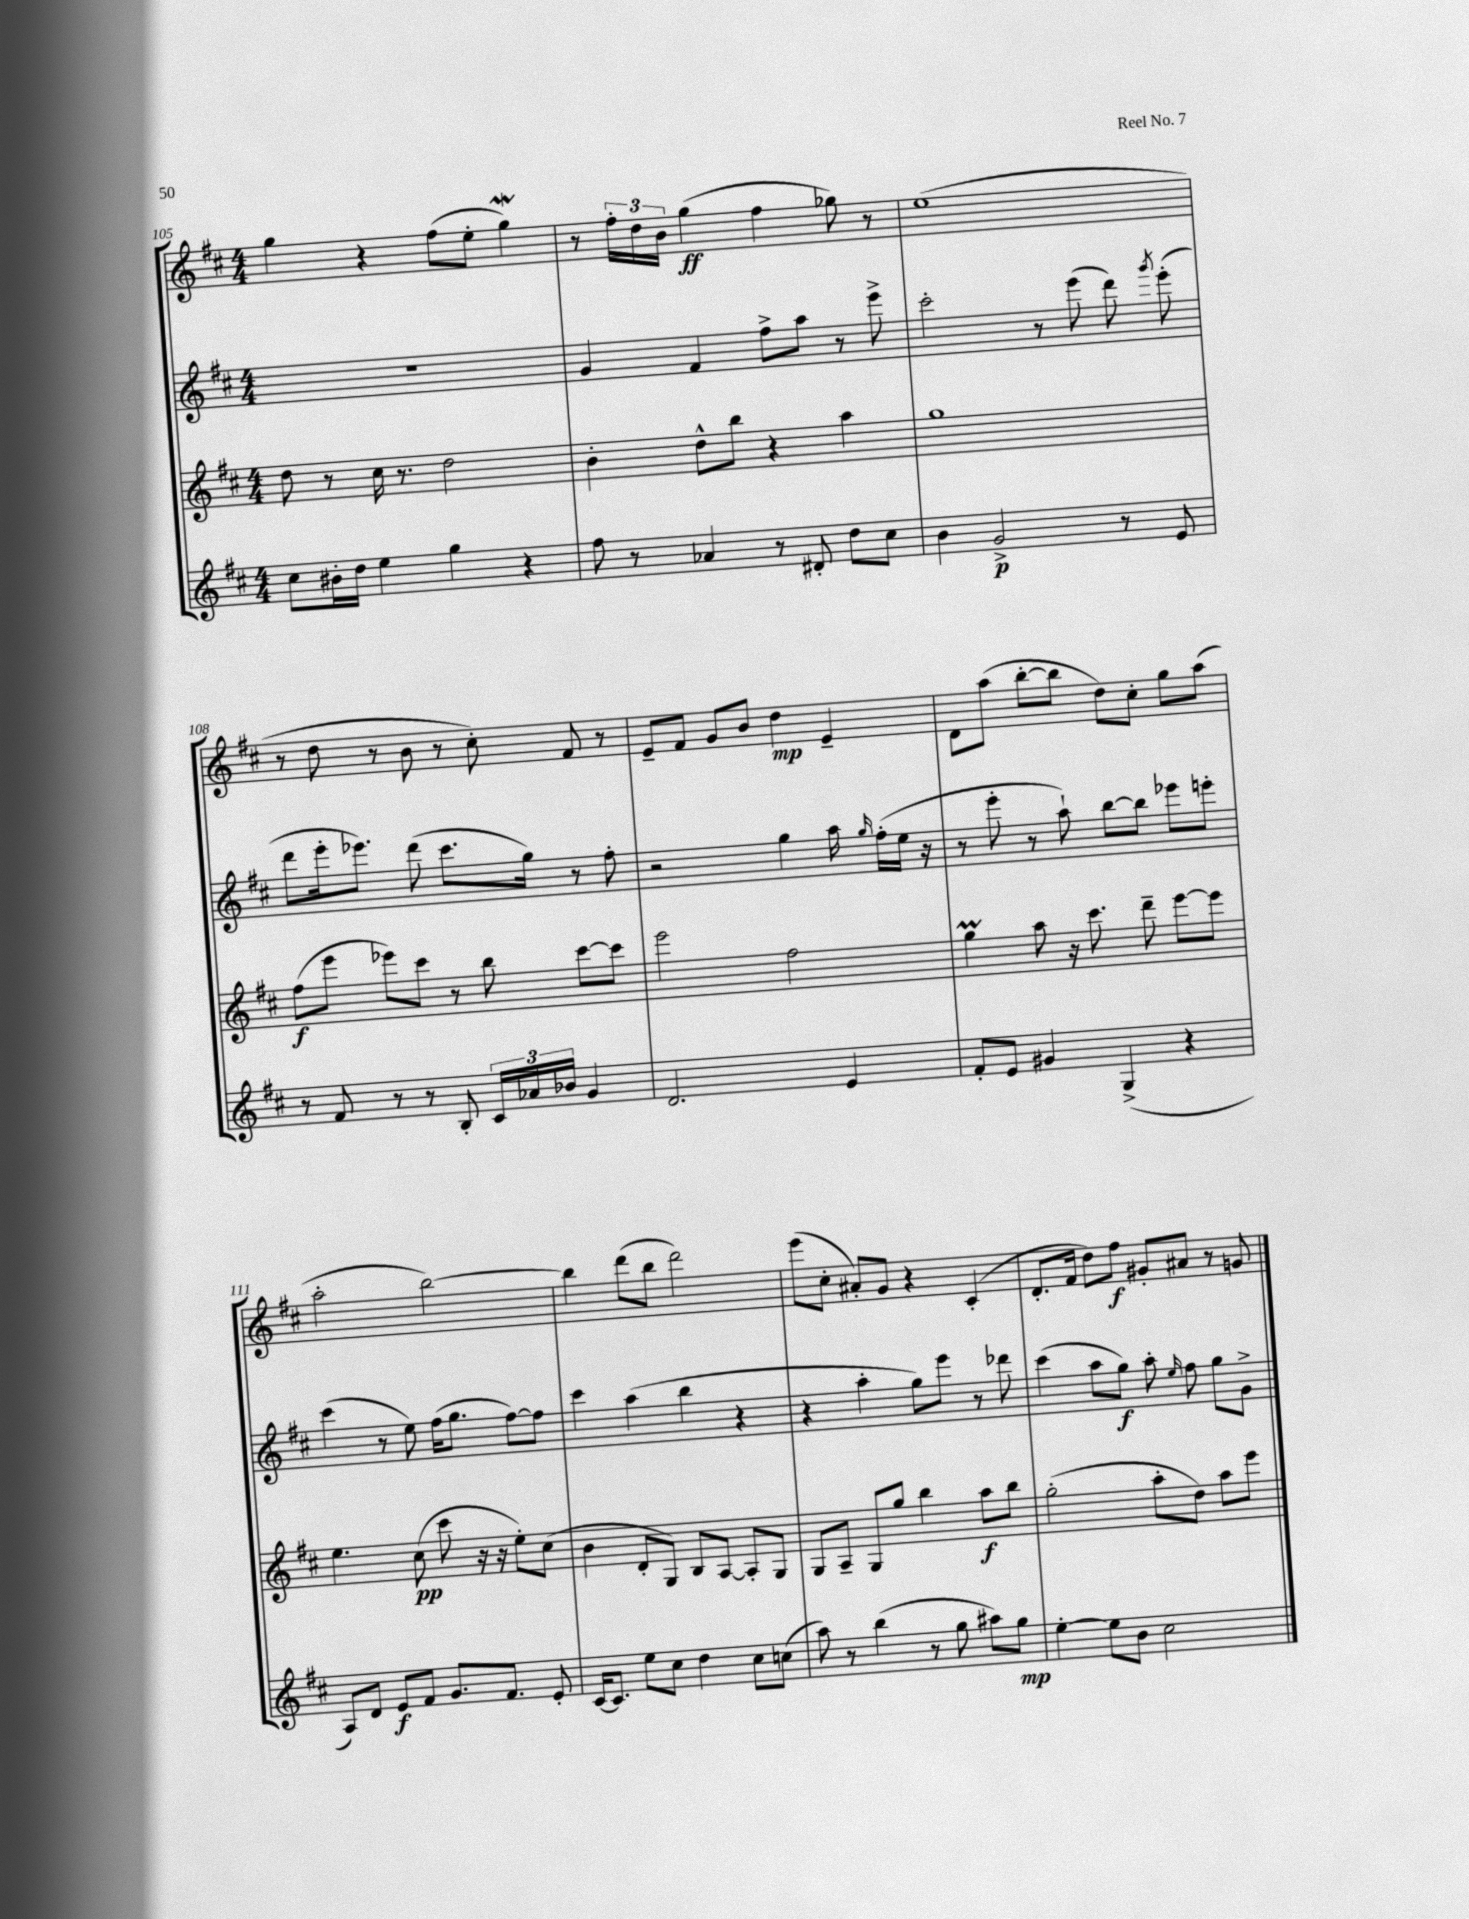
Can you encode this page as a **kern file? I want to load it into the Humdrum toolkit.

**kern	**dynam	**kern	**dynam	**kern	**dynam	**kern	**dynam
*part4	*part4	*part3	*part3	*part2	*part2	*part1	*part1
*staff4	*staff4	*staff3	*staff3	*staff2	*staff2	*staff1	*staff1
*clefG2	*	*clefG2	*	*clefG2	*	*clefG2	*
*k[f#c#]	*	*k[f#c#]	*	*k[f#c#]	*	*k[f#c#]	*
*M4/4	*	*M4/4	*	*M4/4	*	*M4/4	*
=105	=105	=105	=105	=105	=105	=105	=105
8cc#\L	.	8dd\	.	1r	.	4gg\	.
16b#X'\L	.	8r	.	.	.	.	.
16dd\JJ	.	.	.	.	.	.	.
4ee\	.	16cc#\	.	.	.	4r	.
.	.	8.r	.	.	.	.	.
4gg\	.	2dd\	.	.	.	(8ff#\L	.
.	.	.	.	.	.	8ee'\J	.
4r	.	.	.	.	.	4ggw\)	.
=106	=106	=106	=106	=106	=106	=106	=106
8ff#\	.	4b'\	.	4g/	.	8r	.
8r	.	.	.	.	.	24ff#'\LL	.
.	.	.	.	.	.	24dd\	.
.	.	.	.	.	.	24b\JJ	.
4a-X/	.	8dd^^\L	.	4f#/	.	(4gg\	ff
.	.	8bb\J	.	.	.	.	.
8r	.	4r	.	8ff#^\L	.	4ff#\	.
8d#X'/	.	.	.	8aa\J	.	.	.
8dd\L	.	4aa\	.	8r	.	8gg-X\)	.
8cc#\J	.	.	.	8eee^\	.	8r	.
=107	=107	=107	=107	=107	=107	=107	=107
4b\	.	1gg	.	2ccc#'\	.	(1ee	.
2g^/	p	.	.	.	.	.	.
.	.	.	.	8r	.	.	.
.	.	.	.	(8eee\	.	.	.
8r	.	.	.	8ddd\)	.	.	.
.	.	.	.	8qggg/	.	.	.
8e/	.	.	.	(8eee'\	.	.	.
!!LO:LB:g=z
=108	=108	=108	=108	=108	=108	=108	=108
8r	.	(8ff#\L	f	8ddd\L	.	8r	.
8f#/	.	8eee\J	.	16eee'\k	.	8dd\	.
.	.	.	.	8.eee-X\J)	.	.	.
8r	.	8eee-X\L)	.	.	.	8r	.
8r	.	8ccc#\J	.	(8ddd\	.	8b\	.
8B'/	.	8r	.	8.ccc#\L	.	8r	.
24c#/LL	.	8bb\	.	.	.	8cc#'\)	.
24a-X/	.	.	.	.	.	.	.
.	.	.	.	16gg\Jk)	.	.	.
24b-X/JJ	.	.	.	.	.	.	.
4g/	.	[8ccc#\L	.	8r	.	8f#/	.
.	.	8ccc#\J]	.	8ff#'\	.	8r	.
=109	=109	=109	=109	=109	=109	=109	=109
2.d/	.	2eee\	.	2r	.	8e~/L	.
.	.	.	.	.	.	8f#/J	.
.	.	.	.	.	.	8g/L	.
.	.	.	.	.	.	8b/J	.
.	.	2ff#\	.	4gg\	.	4dd\	mp
4e/	.	.	.	16aa\	.	4e~/	.
.	.	.	.	16qqgg/	.	.	.
.	.	.	.	(16ff#'\LL	.	.	.
.	.	.	.	16ee\JJ	.	.	.
.	.	.	.	16r	.	.	.
=110	=110	=110	=110	=110	=110	=110	=110
8f#'/L	.	4ggM\	.	8r	.	8d\L	.
8e/J	.	.	.	8eee'\	.	(8aa\J	.
4g#X/	.	8aa\	.	8r	.	[8bb'\L	.
.	.	16r	.	8aa`\)	.	8bb\J]	.
.	.	8.ccc#\	.	.	.	.	.
(4G^/	.	.	.	[8bb\L	.	8dd\L)	.
.	.	8ddd~\	.	8bb\J]	.	8cc#'\J	.
4r	.	[8eee\L	.	8eee-X\L	.	8gg\L	.
.	.	8eee\J]	.	8eeen'\J	.	(8aa\J	.
!!LO:LB:g=z
=111	=111	=111	=111	=111	=111	=111	=111
8A/L)	.	4.ee\	.	(4ccc#\	.	2aa'\	.
8d/J	.	.	.	.	.	.	.
8e/L	f	.	.	8r	.	.	.
8f#/J	.	(8cc#\	pp	8ee\)	.	.	.
8.g/L	.	8ccc#\	.	(16ff#\KL	.	[2bb\)	.
.	.	.	.	8.gg\J	.	.	.
.	.	16r	.	.	.	.	.
8.f#/J	.	16r	.	.	.	.	.
.	.	8ee'\L)	.	[8ff#\L)	.	.	.
8e'/	.	(8cc#\J	.	8ff#\J]	.	.	.
=112	=112	=112	=112	=112	=112	=112	=112
[16c#/KL	.	4b\	.	4ccc#\	.	4bb\]	.
8.c#/J]	.	.	.	.	.	.	.
8ee\L	.	8d'/L	.	(4aa\	.	(8ddd\L	.
8cc#\J	.	8G/J)	.	.	.	8bb\J	.
4dd\	.	8B/L	.	4bb\	.	2ddd\)	.
.	.	[8A/J	.	.	.	.	.
8cc#\L	.	8A'/L]	.	4r	.	.	.
(8ccn\J	.	8G/J	.	.	.	.	.
=113	=113	=113	=113	=113	=113	=113	=113
8aa\)	.	8G/L	.	4r	.	(8eee\L	.
8r	.	8A~/J	.	.	.	8cc#'\J	.
(4bb\	.	8G/L	.	4aa'\	.	8a#X'/L)	.
.	.	8gg/J	.	.	.	8g/J	.
8r	.	4bb\	.	8gg\L)	.	4r	.
8gg\	.	.	.	8eee\J	.	.	.
8aa#X\L)	.	8aa\L	f	8r	.	(4c#'/	.
8gg\J	mp	8bb\J	.	8ddd-X\	.	.	.
=114	=114	=114	=114	=114	=114	=114	=114
[4ee'\	.	(2gg'\	.	(4ccc#\	.	8.d'/L	.
.	.	.	.	.	.	16f#/Jk	.
8ee\L]	.	.	.	8aa\L	.	8dd\L)	.
8b\J	.	.	.	8gg\J)	f	8ff#\J	f
2cc#\	.	8aa'\L	.	8aa'\	.	8g#X'/L	.
.	.	.	.	16qqee/	.	.	.
.	.	8dd\J)	.	8ff#\	.	8a#X/J	.
.	.	8aa\L	.	8gg\L	.	8r	.
.	.	8eee\J	.	8g^\J	.	8gn/	.
==	==	==	==	==	==	==	==
*-	*-	*-	*-	*-	*-	*-	*-
